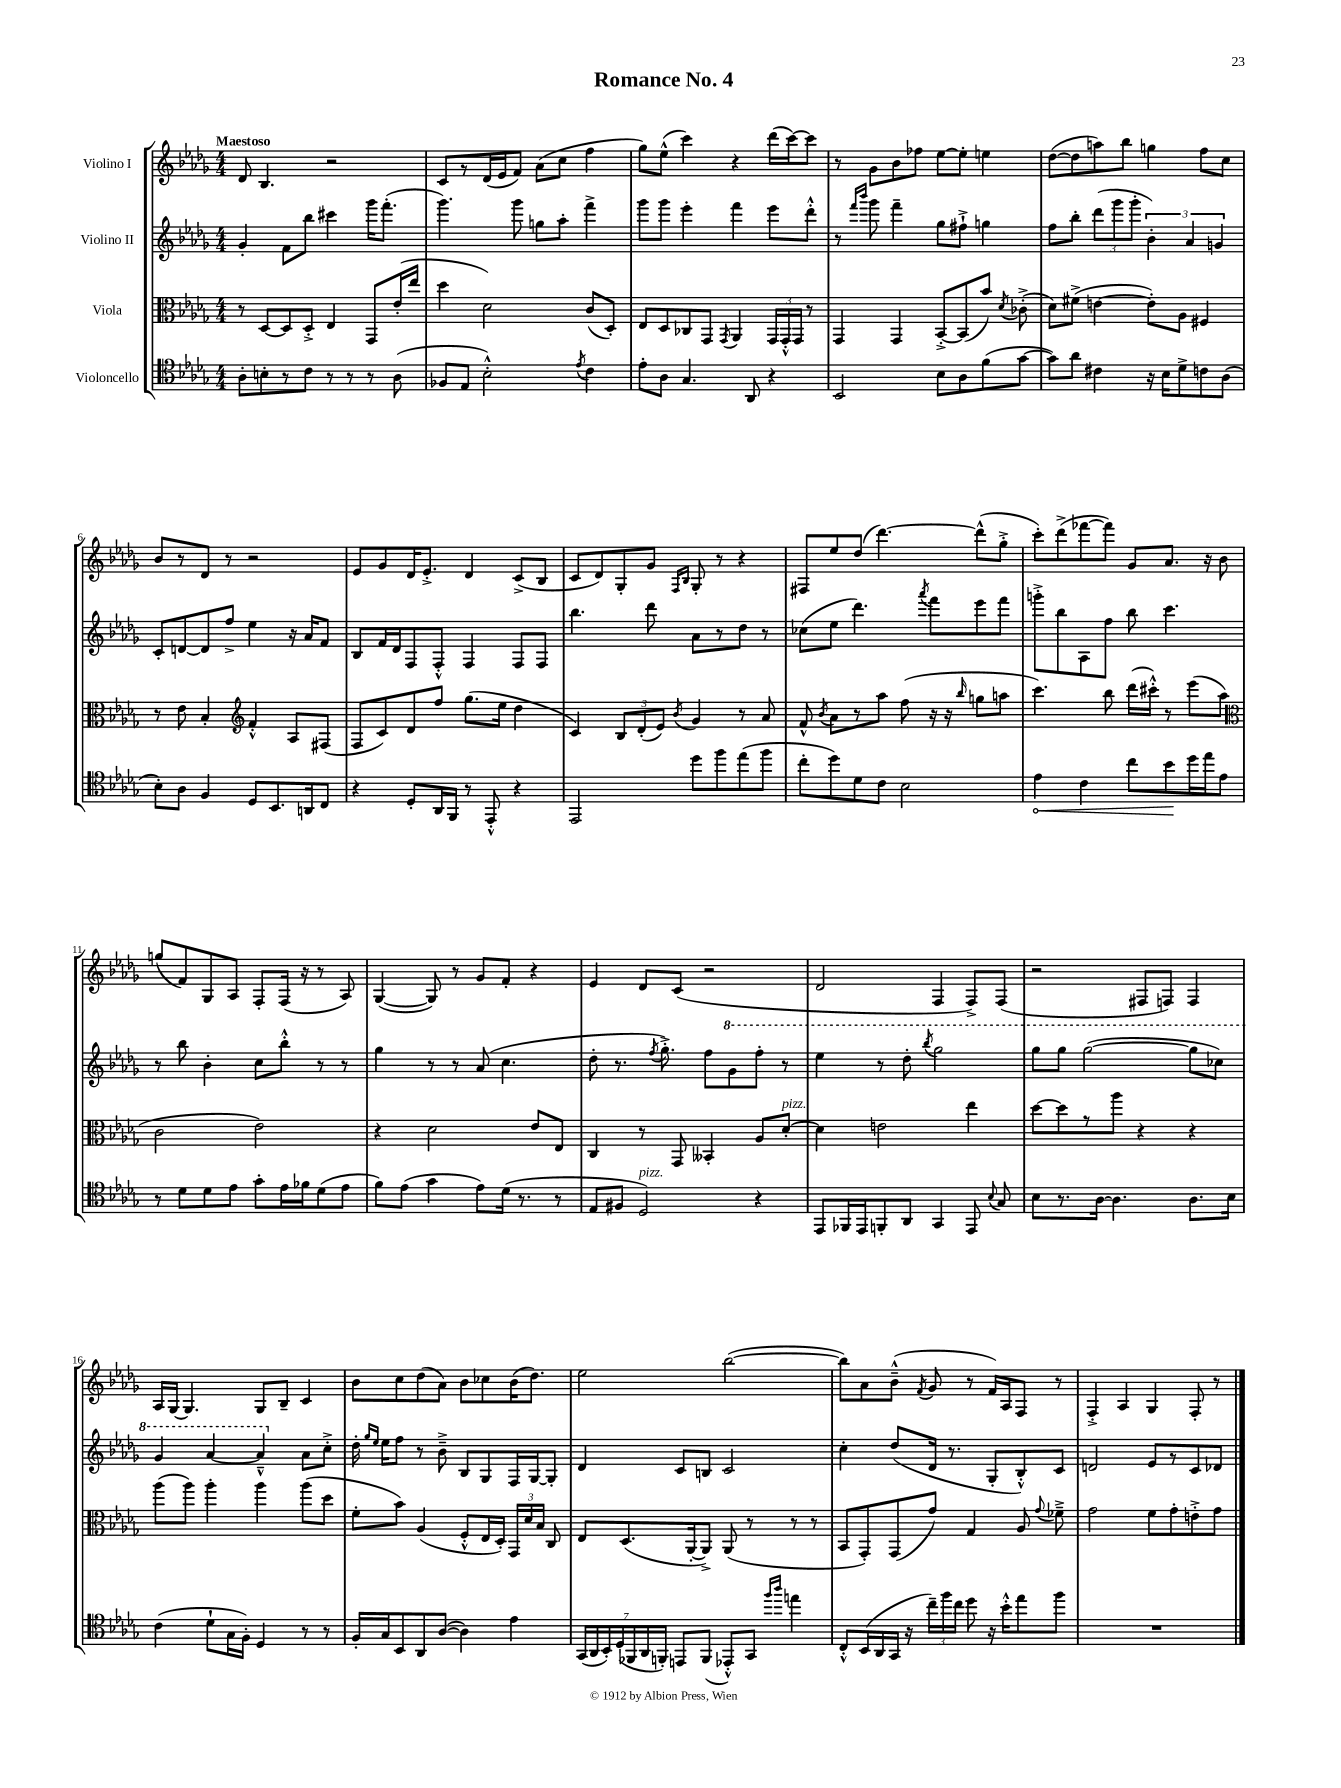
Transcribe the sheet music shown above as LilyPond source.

\header { title = "Romance No. 4" }
<<
\new StaffGroup <<
\new Staff = "s0" \with { instrumentName = "Violino I" } {
    \clef treble \key des \major \numericTimeSignature \time 4/4 \tempo "Maestoso"
    \autoBeamOff des'8 bes4. r2 |
    c'8[ r8 des'16( ees'16 f'8]) aes'8[( c''8] f''4 |
    ges''8[) ees''8]-^( c'''4) r4 des'''16[( c'''16~) c'''8] |
    r8 ges'8[ bes'8 fes''8] ees''8[~ ees''8]-. e''4 |
    des''8[~( des''8 a''8) bes''8] g''4 f''8[ c''8] |
    bes'8[ r8 des'8] r8 r2 |
    ees'8[ ges'8 des'16 ees'8.]-.-> des'4 c'8[->( bes8] |
    c'8[ des'8) ges8-. ges'8] \grace { f16[ bes16] } ges8-. r8 r4 |
    fis8[ ees''8 des''8]( des'''4.~) des'''8[-^( ges''8]-.-> |
    c'''8[-.) des'''8->( fes'''8~ fes'''8]) ges'8[ aes'8.] r16 bes'8 |
    g''8[( f'8) ges8 aes8] f8[-. f16]( r16 r8 aes8) |
    ges4~( ges8) r8 ges'8[ f'8]-. r4 |
    ees'4 des'8[ c'8]( r2 |
    des'2 f4 f8[->) f8]( |
    r2 fis8[ f8]) f4 |
    aes16[ ges16]~ ges4. ges8[ bes8]-- c'4 |
    bes'8[ c''8 des''8( aes'8]) bes'8[ ces''8 bes'16( des''8.]) |
    ees''2 bes''2~( |
    bes''8[) aes'8 bes'8]---^( \acciaccatura { f'8 } ges'8 r8 f'16[) aes16 f8] r8 |
    f4-.-> aes4 ges4 f8-. r8 \bar "|." |
}
\new Staff = "s1" \with { instrumentName = "Violino II" } {
    \clef treble \key des \major \numericTimeSignature \time 4/4
    \autoBeamOff ges'4-. f'8[ bes''8] cis'''4 ges'''16[ f'''8.]-.( |
    ges'''4.) ges'''8 g''8[ aes''8]-. f'''4-> |
    ges'''8[ ges'''8] ees'''4-. f'''4 ees'''8[ des'''8]-.-^ |
    r8 \grace { f'''16[ bes'''16] } ges'''8 f'''4-- ges''8[ fis''8]-!-> g''4 |
    f''8[ bes''8]-. \tuplet 3/2 { des'''8[( ges'''8 ges'''8]-. } \tuplet 3/2 { bes'4-.) aes'4 g'4 } |
    c'8[-. d'8~ d'8 f''8]-> ees''4 r16 aes'16[ f'8] |
    bes8[ f'16 des'16 f8 f8]-.-^ f4 f8[ f8] |
    bes''4. des'''8 aes'8[ r8 des''8] r8 |
    ces''8[( ees''8] des'''4.) \acciaccatura { aes'''8 } f'''8[ ees'''8 f'''8] |
    g'''8[-.-> bes''8 aes8 f''8] bes''8 c'''4. |
    r8 bes''8 bes'4-. c''8[ bes''8]-.-^ r8 r8 |
    ges''4 r8 r8 aes'8( c''4. |
    des''8-. r8. \acciaccatura { f''8 } ges''8.-.->) f''8[ \ottava #1 ges''8 f'''8]-. r8 |
    ees'''4 r8 des'''8-. \acciaccatura { bes'''8 } ges'''2 |
    ges'''8[ ges'''8] ges'''2~( ges'''8[ ces'''8]) |
    ges''4 aes''4~ aes''4---^ \ottava #0 aes'8[ c''8]-.-> |
    des''16-. \grace { ges''16[ ees''16] } ees''16[ f''8] r8 bes'8---> bes8[ ges8 f16 ges16~ ges8]-. |
    des'4 c'8[ b8] c'2 |
    c''4-. des''8[( des'16] r8. ges8[-. bes8-.-^) c'8] |
    d'2 ees'8[ r8 c'8 des'8] \bar "|." |
}
\new Staff = "s2" \with { instrumentName = "Viola" } {
    \clef alto \key des \major \numericTimeSignature \time 4/4
    \autoBeamOff r8 des8[~ des8 des8]-.-> ees4 ges,8[ ees'16-.( ees''16] |
    des''4 des'2) c'8[( des8]-.) |
    ees8[ des8 ces8 ges,8] \acciaccatura { ges,8 } aes,4 \tuplet 3/2 { ges,16[ ges,16-.-^ ges,16] } r8 |
    ges,4 ges,4 bes,8[~-.-> bes,8( bes'8]) \acciaccatura { des'8 } ces'8-.->( |
    des'8[) fis'8]->( e'4~ e'8[-.) aes8] fis4 |
    r8 ees'8 bes4-. \clef treble f'4-.-^ aes8[ fis8]( |
    f8[ c'8) des'8 f''8] ges''8.[( ees''16] des''4 |
    c'4) \tuplet 3/2 { bes8[ des'8-.( ees'8]) } \acciaccatura { bes'8 } ges'4 r8 aes'8 |
    f'8-^ \acciaccatura { bes'8 } aes'8[ r8 aes''8] f''8( r16 r16 \grace { bes''16 } g''8[ a''8] |
    c'''4.) bes''8 des'''16[( cis'''16]-.-^) r8 ees'''8[( aes''8] |
    \clef alto c'2 ees'2) |
    r4 des'2 ees'8[ ees8] |
    c4 r8 ges,8 beses,4-. aes8[ des'8]~-.^\markup { \italic "pizz." } |
    des'4 e'2 ees''4 |
    des''8[~ des''8 r8 aes''8] r4 r4 |
    aes''8[( aes''8]) aes''4-. aes''4 aes''8[( des''8] |
    f'8[-. bes'8]) aes4( f8[-.-^ ees16 des16]-.) \tuplet 3/2 { ges,16[ des'16 bes16] } c8 |
    ees8[ des8.( aes,16~-. aes,8]->) aes,8( r8 r8 r8 |
    bes,8[ ges,8-.) ges,8( ges'8]) ges4 aes8 \appoggiatura { ges'8 } fes'8---> |
    ges'2 f'8[ ges'8-. e'8-.-> ges'8] \bar "|." |
}
\new Staff = "s3" \with { instrumentName = "Violoncello" } {
    \clef tenor \key des \major \numericTimeSignature \time 4/4
    \autoBeamOff aes8[-. b8-. r8 c'8] r8 r8 r8 aes8( |
    fes8[ ees8] bes2-.-^) \acciaccatura { ees'8 } c'4 |
    ees'8[-. aes8] ges4. aes,8 r4 |
    bes,2 bes8[ aes8 f'8( ges'8]~ |
    ges'8[) aes'8] cis'4 r16 bes16[ des'8-> c'8 aes8]( |
    bes8[-.) aes8] f4 des8[ bes,8. a,16 c8] |
    r4 des8[-. aes,16 f,16] r8 ees,8-.-^ r4 |
    ees,2 des''8[ f''8 ees''8( f''8] |
    c''8[-. des''8) des'8 c'8] bes2 |
    \once \override Hairpin.circled-tip = ##t ees'4\< c'4 c''8[ bes'8\! des''16 ees''16 ees'8] |
    r8 des'8[ des'8 ees'8] ges'8[-. ees'16 fes'16 des'8( ees'8] |
    f'8[) ees'8]( ges'4 ees'8[) des'16]( r8. r8 |
    ees8[ fis8] des2^\markup { \italic "pizz." }) r4 |
    ees,8[ fes,16 ees,16 f,8-. aes,8] ges,4 ees,8 \appoggiatura { bes8 } ges8 |
    bes8[ r8. aes16]~ aes4. aes8.[ bes16] |
    c'4( des'8[-! ges16 f16]-.) des4 r8 r8 |
    f16[-. ges16 bes,8 aes,8 aes8]~( aes4) ees'4 |
    \tuplet 7/4 { ges,16[( aes,16 bes,16-.) des16( fes,16 aes,16 f,16]-.) } e,8[ f,8]( ees,8[-.-^) ges,8] \grace { f''16[ aes''16] } e''4 |
    c8[-.-^ bes,16( aes,16 ges,16] r16 \tuplet 3/2 { c''16[--) f''16 c''16] } des''8 r16 bes'16[-.-^ ees''8 f''8] |
    R1 \bar "|." |
}
>>
>>
